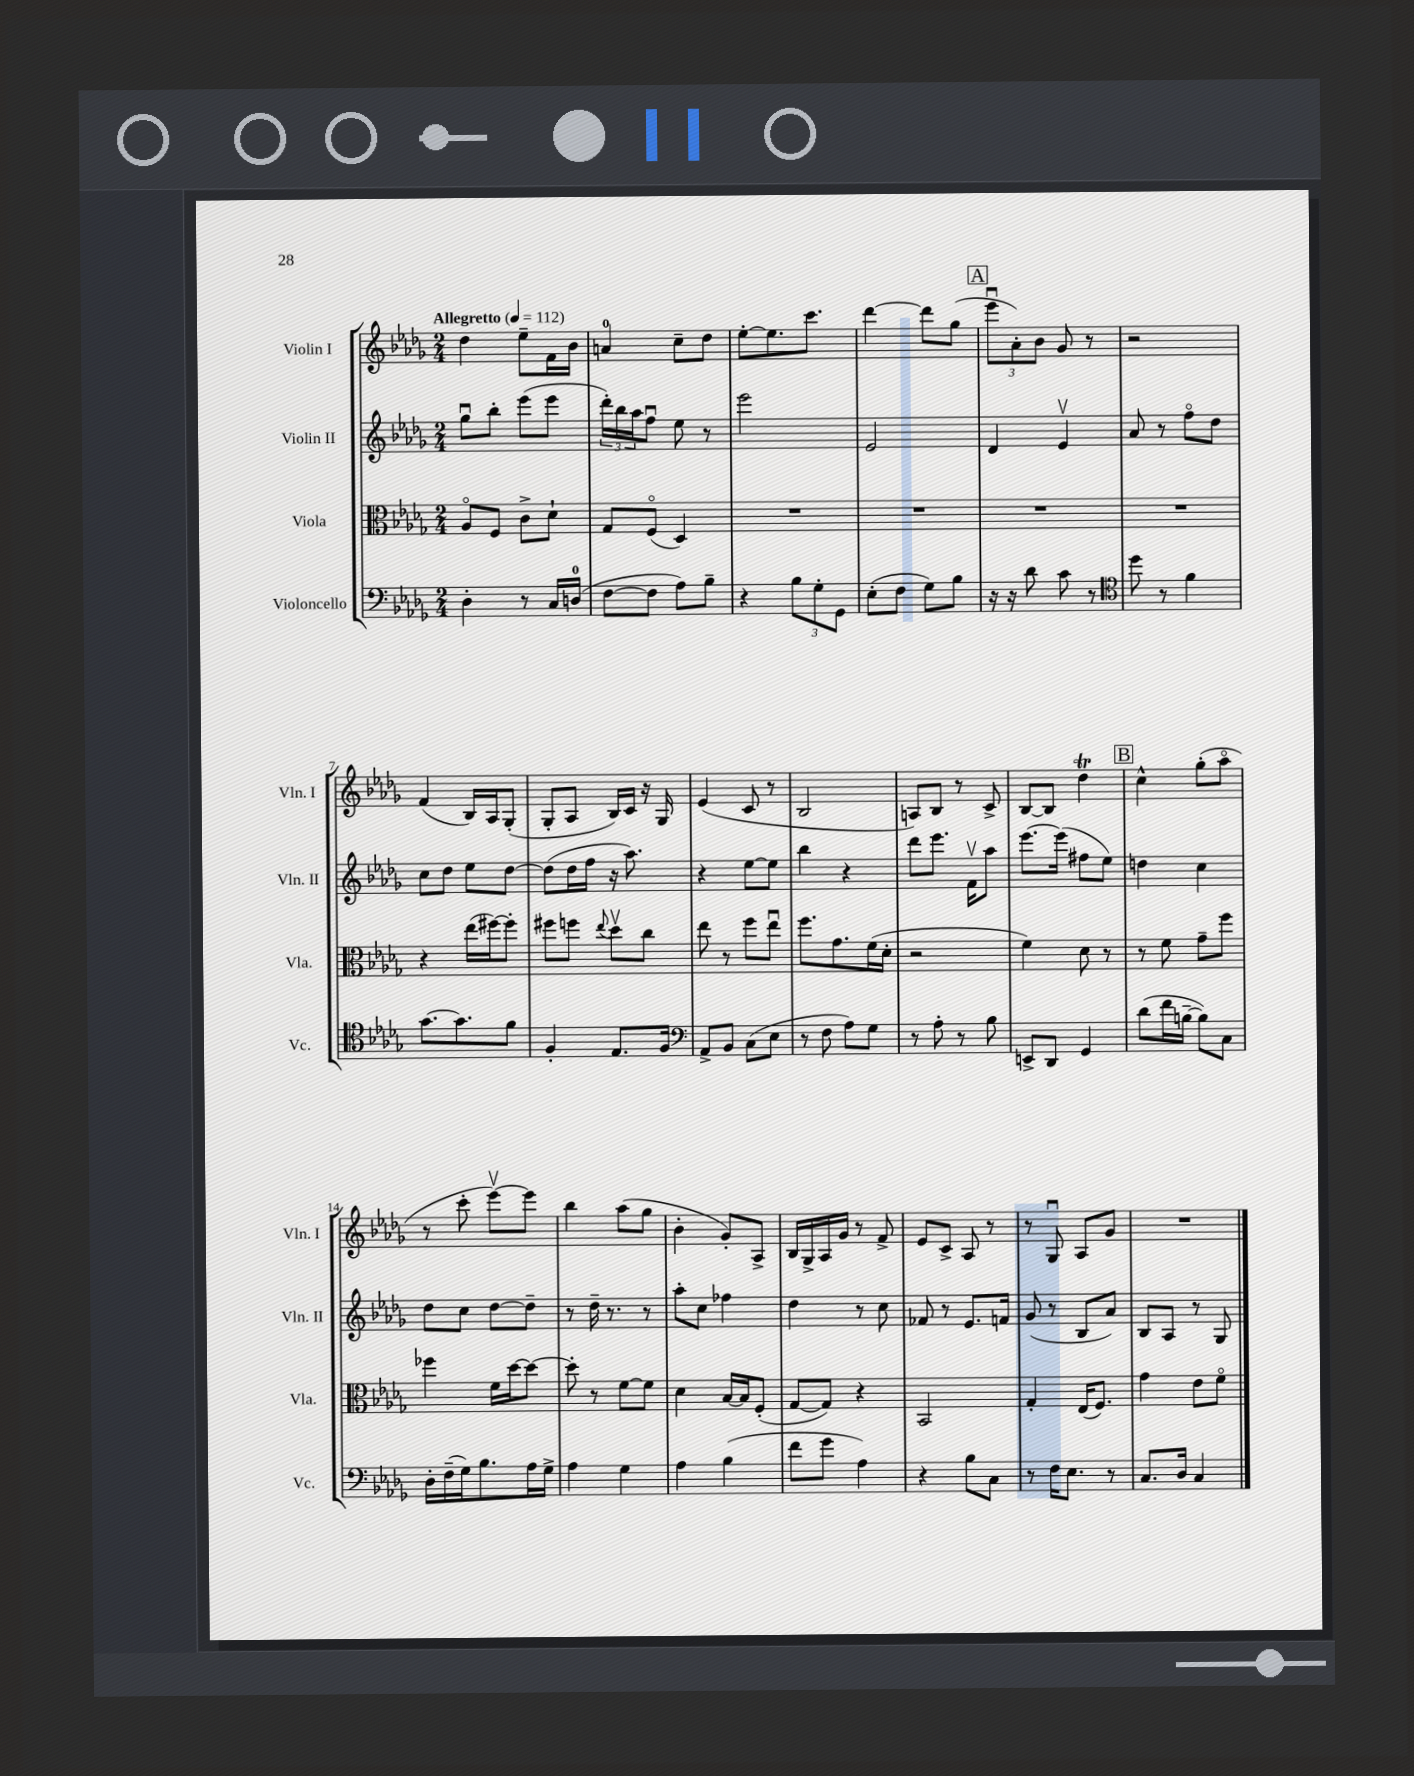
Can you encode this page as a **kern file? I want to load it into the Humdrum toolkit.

**kern	**kern	**kern	**kern
*staff4	*staff3	*staff2	*staff1
*clefF4	*clefC3	*clefG2	*clefG2
*k[b-e-a-d-g-]	*k[b-e-a-d-g-]	*k[b-e-a-d-g-]	*k[b-e-a-d-g-]
*M2/4	*M2/4	*M2/4	*M2/4
*MM112	*MM112	*MM112	*MM112
4D-'	8A-o	8gg-u	4dd-
.	8F	8bb-'	.
8r	8c^	(8eee-	8ee-~
16C	8d-`	8eee-	16f
(16D	.	.	16b-
=	=	=	=
[8F	8G-	24ddd-')	4a
.	.	24bb-	.
.	.	24aa-	.
8F]	(8Fo	8ffu	.
8A-)	4D-)	8ee-	8cc~
8B-~	.	8r	8dd-
=	=	=	=
4r	2r	2eee-	[8ee-'
.	.	.	8.ee-]
12B-	.	.	.
.	.	.	8.ccc
12G-'	.	.	.
12GG-	.	.	.
=	=	=	=
(8E-'	2r	2e-	[4ddd-
8F	.	.	.
8G-)	.	.	8ddd-]
8B-	.	.	(8gg-
=	=	=	=
16r	2r	4d-	12eee-u
16r	.	.	.
.	.	.	12a-')
8d-	.	.	.
.	.	.	12b-
8c	.	4e-v	8g-
8r	.	.	8r
=	=	=	=
*clefC4	*	*	*
8dd-	2r	8a-	2r
8r	.	8r	.
4f	.	8ffo	.
.	.	8dd-	.
=	=	=	=
[8.g-	4r	8cc	(4f
.	.	8dd-	.
8.g-]	.	.	.
.	(16ee-	8ee-	16B-)
.	[16ff#)	.	16A-
8f	8ff#']	[8dd-	(8G-'
=	=	=	=
4F'	8ff#	(8dd-]	8G-'
.	8ff	16dd-	8A-
.	.	16ff	.
.	8qqee-	.	.
8.E-	8dd-v	16r	16B-)
.	.	8.aa-)	16c
.	8cc	.	16r
16F	.	.	16G-
=	=	=	=
*clefF4	*	*	*
8AA-^	8ee-	4r	(4e-
8BB-	8r	.	.
(8C	8ff	[8ee-	8c
8E-	8ee-u	8ee-]	8r
=	=	=	=
8r	8.ff	4bb-	2B-
8F	.	.	.
.	8.g-	.	.
8A-)	.	4r	.
8G-	(16f	.	.
.	16d-'	.	.
=	=	=	=
8r	2r	8ddd-	8A)
8A-'	.	8.eee-	8B-
8r	.	.	8r
.	.	16fv	.
8B-	.	8aa-	8c^
=	=	=	=
8EE^	4f)	[8.eee-	[8B-
8DD-	.	.	8B-]
.	.	(16eee-]	.
4GG-	8d-	8ff#	4dd-
.	8r	8ee-)	.
=	=	=	=
(8d-	8r	4dd	4cc^^
16f	8f	.	.
[16B~	.	.	.
8B])	8g-~	4cc	(8gg-'
8C	8ff	.	8aa-o
=	=	=	=
16D-'	4ff-	8dd-	8r
(16F~	.	.	.
16G-)	.	8cc	8ccc'
8.B-	.	.	.
.	16f	[8dd-	[8eee-v)
.	[16dd-	.	.
16A-	8dd-_	8dd-~]	8eee-]
16G-^	.	.	.
=	=	=	=
4A-	8dd-']	8r	4bb-
.	8r	16dd-~	.
.	.	8.r	.
4G-	[8f	.	(8aa-
.	8f]	8r	8gg-
=	=	=	=
4A-	4d-	8aa-'	4b-'
.	.	8cc	.
(4B-	[16B-	4ff-	8g-')
.	16B-]	.	.
.	(8F'	.	8A-^
=	=	=	=
8f	[8G-	4dd-	16B-
.	.	.	16G-^
8g-	8G-])	.	16A-
.	.	.	16g-
4A-)	4r	8r	8r
.	.	8cc	8f^
=	=	=	=
4r	2BB-	8f-	8e-
.	.	8r	8c^
8B-	.	8.e-	8A-
8C	.	.	8r
.	.	16f	.
=	=	=	=
8r	4G-'	(8g-	8r
16F	.	8r	8G-u
8.E-	.	.	.
.	(16E-	8B-	8A-
.	8.F)	.	.
8r	.	8a-)	8g-
=	=	=	=
8.C	4g-	8B-	2r
.	.	8A-	.
16D-	.	.	.
4C	8e-	8r	.
.	8fo	8G-	.
==	==	==	==
*-	*-	*-	*-
